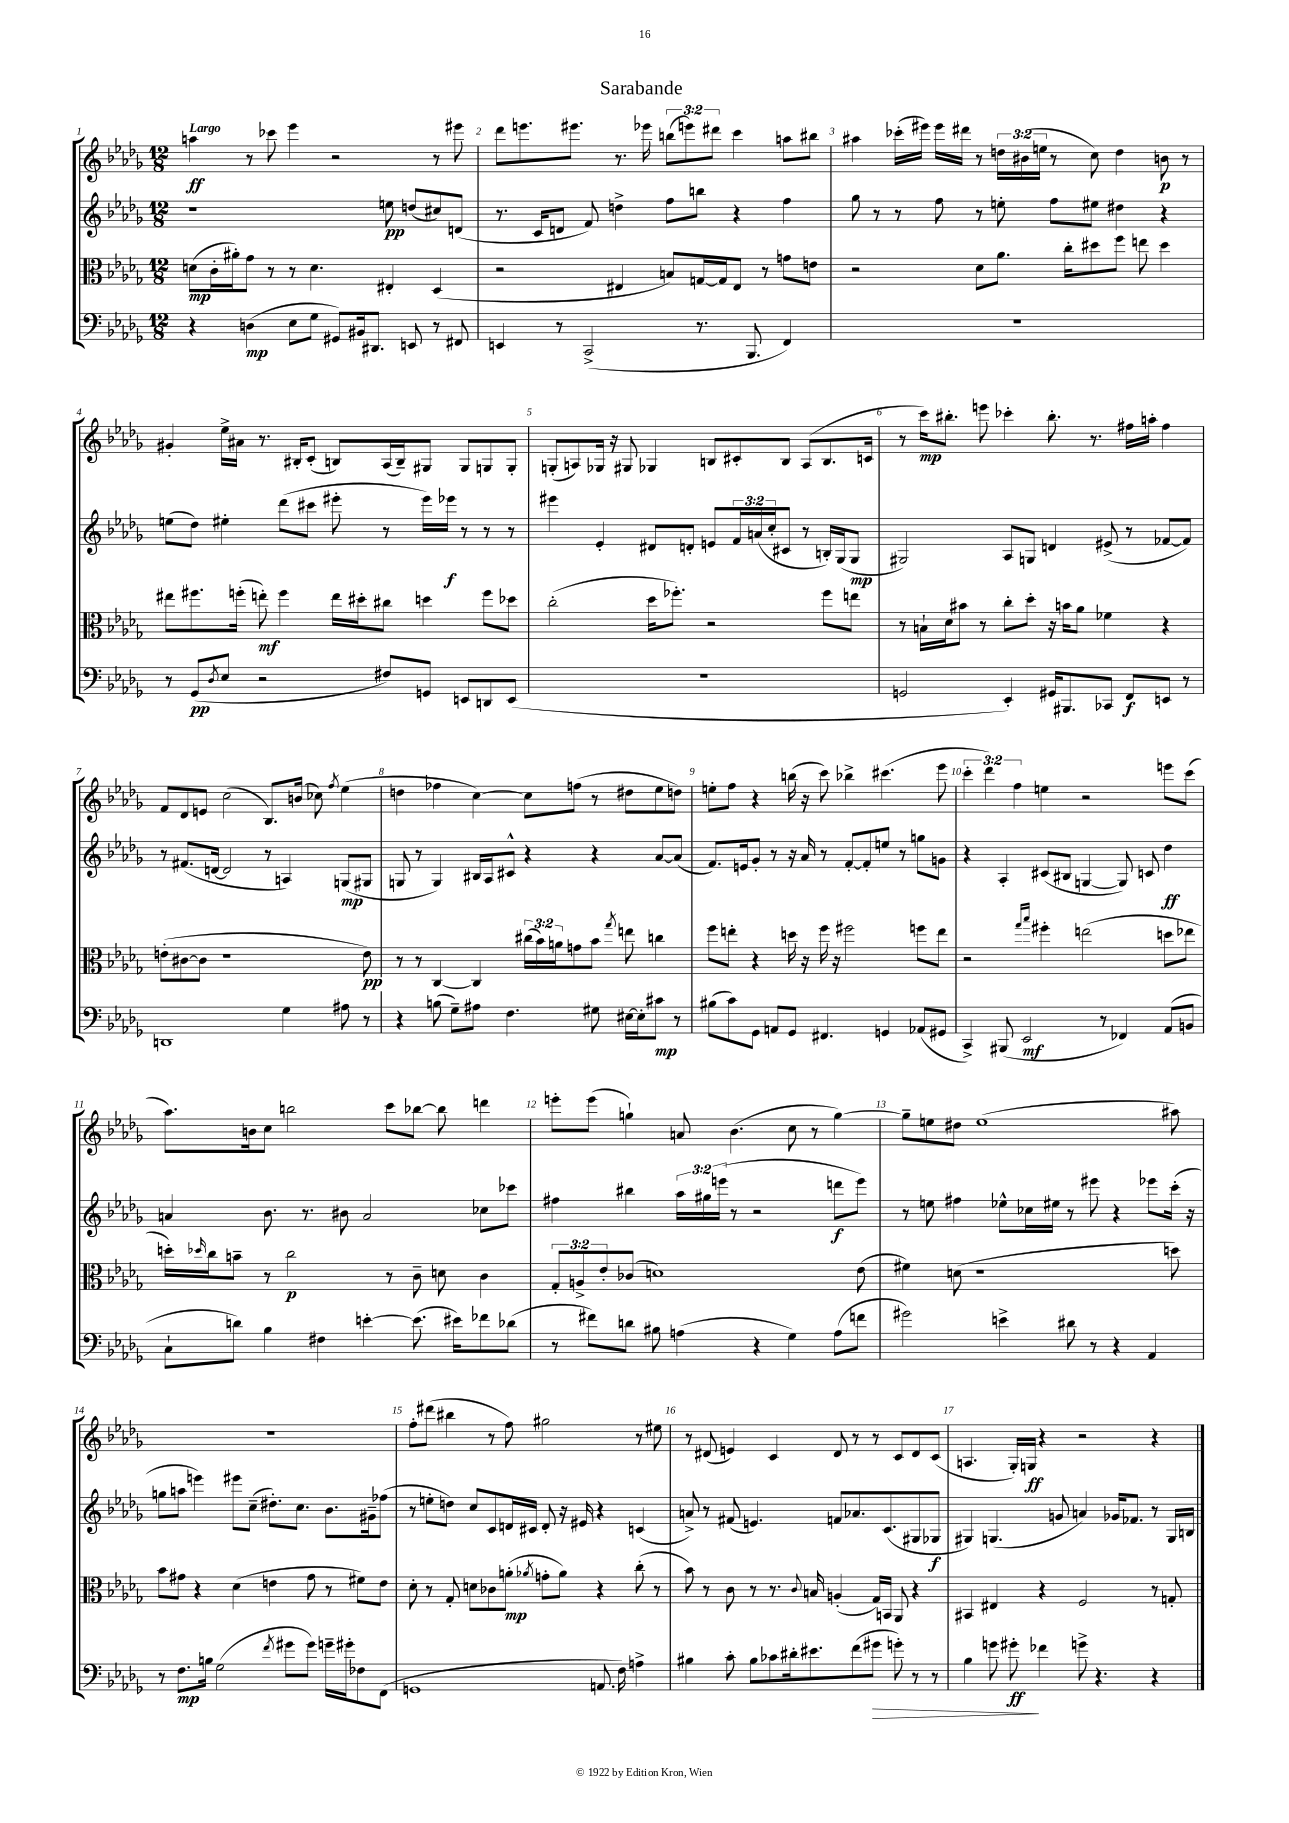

**kern	**kern	**kern	**kern
*staff4	*staff3	*staff2	*staff1
*clefF4	*clefC3	*clefG2	*clefG2
*k[b-e-a-d-g-]	*k[b-e-a-d-g-]	*k[b-e-a-d-g-]	*k[b-e-a-d-g-]
*M12/8	*M12/8	*M12/8	*M12/8
4r	(8d\L	1r	4aa\
.	16c'\L	.	.
.	16a#'\J)	.	.
(4D\	8g-\J	.	8r
.	8r	.	8ccc-\
8E-\L	8r	.	4eee-\
8G-\J	4.d\	.	.
8GG#/L)	.	.	2r
16BB#/k	.	.	.
8.DD#/J	.	.	.
.	4E#'/	8ee\	.
8EE/	.	(8dd/L	.
8r	(4D-/	8cc#/)	8r
8FF#/	.	(8d/J	8eee#\
=	=	=	=
4EE/	2r	8.r	8ddd-\L
.	.	.	8.eee\
.	.	16c/LK	.
8r	.	8d/J	.
.	.	.	8.eee#\J
(2CC^/	.	8f/)	.
.	4E#/	4dd^\	8.r
.	.	.	16eee-\
.	8B/L)	8ff\L	(12bb\L
.	.	.	12eee\)
8.r	[16G/L	8bb\J	.
.	.	.	12ddd#\J
.	16G/]J	.	.
.	8E#/J	4r	4ccc\
8.BBB-/	.	.	.
.	8r	.	.
4FF/)	8g\L	4ff\	8aa\L
.	8e\J	.	8bb#\J
=	=	=	=
1.r	2r	8gg-\	4aa#\
.	.	8r	.
.	.	8r	(16ccc-'\LL
.	.	.	16eee#\JJ)
.	.	8ff\	16eee#\LL
.	.	.	16ddd#\JJ
.	8d-\L	8r	8r
.	8.a-\J	8ee'\	24dd\LL
.	.	.	(24b#\
.	.	.	24ee\JJ
.	.	8ff\L	8r
.	16cc'\LK	.	.
.	8dd#\	8ee#\J	8cc\)
.	8ff\J	4dd#\	4dd\
.	8ee\	.	.
.	4dd#\	4r	8b\
.	.	.	8r
=	=	=	=
8r	8ee#\L	(8ee\L	4g#'/
(8GG-/L	8.ff#\	8dd-\J)	.
8qD-/	.	.	.
8E-/J	.	4ee#'\	16ee-^\LL
.	(16ff'\Jk	.	16a#\JJ
2r	8ee'\)	.	8.r
.	4ff\	(8ddd-\L	.
.	.	.	16B#'/LK
.	.	8ccc#\J	(8c'/J
.	16ee\LL	8eee#'\	8B/L)
.	16dd#'\J	.	.
8F#/L)	8cc#\J	8r	(16A-/L
.	.	.	16B~/J)
8GG/J	4dd\	16eee#\LL)	8G#/J
.	.	16eee-\JJ	.
8EE/L	.	8r	8G#/L
8DD/	8ff\L	8r	8G/
(8EE/J	8dd-\J	8r	8G'/J
=	=	=	=
1.r	(2cc'\	4eee#\	(8G'/L
.	.	.	8A/)
.	.	4e-'/	16G-/Jk
.	.	.	16r
.	.	.	8G#/
.	16dd-\LK	8d#/L	4G-/
.	8.ff-'\J)	.	.
.	.	8d'/J	.
.	2r	8e/L	8B/L
.	.	24f/L	8c#'/
.	.	(24a/	.
.	.	24cc'/J	.
.	.	8c#/J	8B/J
.	.	8r	(8A/L
.	8ff-\L	16B'/LL)	8.B/
.	.	(16G-/J	.
.	8ee\J	8G-/J	.
.	.	.	16c/Jk
=	=	=	=
2GG/	8r	2G#/)	8r
.	16B`\LL	.	16ccc\LK)
.	16d-\J	.	8.bb#'\J
.	8b#\J	.	.
.	8r	.	8eee\
4EE-'/)	8cc'\L	8A-/L	4ccc-'\
.	8dd-'\J	8G/J	.
16GG#/LK	16r	4d/	8.bb#'\
8.BBB#/	16b\LK	.	.
.	8a-\J	.	.
.	.	.	8.r
8CC-/J	4f-\	(8e#^/	.
8FF/L	.	8r	16ff#\LL
.	.	.	16aa'\JJ
8EE/J	4r	[8f-/L	4ff#\
8r	.	8f-/]J)	.
=	=	=	=
1DD	(8e'\L	8r	8f/L
.	[8c#\	(8.f#/L	8d-/
.	8c#\]J	.	8e/J
.	.	[16d/Jk	.
.	1r	2d/]	(2cc\
.	.	8r	8.B-/L)
4G-\	.	4A/)	.
.	.	.	(16b/Jk
.	.	.	8cc-\)
.	.	.	8qff/
8A#\	.	(8G/L	(4ee-\
8r	8e\)	8G#/J	.
=	=	=	=
4r	8r	8G/	4dd\
.	8r	8r	.
(8B\	[4C/	4G/)	4ff-\
8G-~\L)	.	.	.
8A#\J	4C/]	16B#/LL	[4cc\)
.	.	16A-/J	.
4.F\	.	8c#^^/J	.
.	(24cc#\LL	4r	8cc\]L
.	24b-\)	.	.
.	24a\J	.	.
.	8g\	.	(8ff\J
8G#\	8b-\J	4r	8r
.	8qgg-/	.	.
[16E#\LL	8ee\	.	8dd#\L
16E#'\]J	.	.	.
8c#\J	4cc\	[8a-/L	8ee-\
8r	.	(8a-/]J	8dd\J)
=	=	=	=
(8B#\L	8ff\L	8.f/L)	8ee'\L
8c\)	8ee'\J	.	8ff\J
.	.	16e/k	.
8GG-\J	4r	8g-'/J	4r
8AA/L	.	8r	.
8GG-/J	16dd\	16r	(16bb\
.	16r	16a-/	16r
4.FF#/	16ff\	8r	8ccc\)
.	16r	.	.
.	2ff#\	[8f'/L	4bb-^\
.	.	8f'/]	.
4GG/	.	8ee/J	(4.ccc#\
.	.	8r	.
(8AA-/L	8ff\L	8gg\L	.
8GG#/J	8ee\J	8g\J	8eee-\
=	=	=	=
4CC^/)	2r	4r	6ccc'\
.	.	.	6ddd-\)
(8BBB#/	.	4A-'/	.
.	.	.	6ff\
2EE-/	.	.	.
.	16qqgg-/LL	.	.
.	16qqbb-/JJ	.	.
.	4ff#'\	(8c#/L	4ee\
.	.	8B#/J	.
.	(2ee\	[4G/	2r
8r	.	.	.
4FF-/)	.	8G/])	.
.	.	8c/	.
(8AA-/L	8dd\L	4dd-\	8eee\L
8BB/J	8ee-\J	.	(8ccc\J
=	=	=	=
8C`\L	16dd'\LL)	4a/	8.aa-\L)
.	16qqdd-/	.	.
.	16cc\J	.	.
8d\J)	8b~\J	.	.
.	.	.	16b\k
4B-\	8r	8.b-\	8cc\J
.	2cc\	.	2bb\
.	.	8.r	.
4F#\	.	.	.
.	.	8b#\	.
[4e'\	.	2a/	.
.	8r	.	8ccc\L
(8.e\]	8c~\	.	[8bb-\J
.	8d\	.	8bb-\]
16e#\LK)	.	.	.
8f-\	4c\	8cc-\L	4ddd\
(8d-\J	.	8ccc-\J	.
=	=	=	=
8r	12G-'/L	4ff#\	8eee'\L
.	12A^/	.	.
8f#\L)	.	.	(8eee\J
.	12e-'/	.	.
8d\J	(8c-/J	4bb#\	4gg`\)
8B#\	1d)	.	.
(4A\	.	24aa-\LL	8a/
.	.	24gg#\	.
.	.	(24eee\JJ	.
.	.	8r	(4.b-\
4r	.	2r	.
4G-\)	.	.	8cc\
.	.	.	8r
(8A\L	.	8ddd\L	[4gg\)
8f\J	(8e-\	8eee\J)	.
=	=	=	=
2g#\)	4f#\)	8r	8gg~\]L
.	.	8ee\	8ee\
.	(8d\	4ff#\	8dd#\J
.	1r	.	(1ee
4e^\	.	8ee-^^\L	.
.	.	16cc-\L	.
.	.	16ee#\JJ	.
8d#\	.	8r	.
8r	.	8eee#\	.
4r	.	4r	.
4AA-/	.	8eee-\L	.
.	8dd\)	(16ccc'\Jk	8aa#\)
.	.	16r	.
=	=	=	=
8r	8b-\L	8gg\L	1.r
8.F\L	8g#\J	8aa\J	.
.	4r	4eee\)	.
16B\Jk	.	.	.
(2G-\	.	.	.
.	(4d-\	8eee#\L	.
.	.	(8cc~\J	.
.	4e\	8.dd#'\L)	.
8qf/	.	.	.
8g#\L	.	.	.
.	.	8.cc\J	.
8g#\J)	8g#\	.	.
16g~\LL	8r	8.b-\L	.
16g#'\J	.	.	.
8F-\	8f#\L)	.	.
.	.	16g#~\k	.
(8FF\J	8e\J	(8ff-\J	.
=	=	=	=
1GG	8d-'\	8r	8ff'\L
.	8r	8ee'\L	(8ddd#\J
.	8G-'/	8dd\J)	4bb#\
.	8d\L	8cc/L	.
.	8c-\	8c/	8r
.	(8a'\J	16d/L	8ff\)
.	.	16c#/JJ	.
.	8qa-/	.	.
.	8g'\L	8d'/	2gg#\
.	8a-\J)	16r	.
.	.	16e#/	.
8.AA/	4r	4r	.
16F\)	.	.	.
4A^\	(8cc'\	(4c/	8r
.	8r	.	8ee#\
=	=	=	=
4B#\	8b-\)	8a^/)	8r
.	8r	8r	(8d#/
8c'\	8c\	(8f#/	4e/)
8B#\L	8r	4.e/)	.
8c-\	8.r	.	4c/
16d#'\k	.	.	.
.	8qqc/	.	.
8.e#\	16B/	.	.
.	(4A'/	8f/L	8d#/
(8f\	.	8.a-/	8r
8g#\J	16G-/LL)	.	8r
.	16BB/JJ	(8.c/	.
8g'\)	8AA-/	.	8c/L
8r	4r	8G#/	8d#/
8r	.	8G-/J	(8c/J
=	=	=	=
4B-\	4BB#/	4G#/)	4.A/
8g\	4E#/	(4.G/	.
8g#'\	.	.	16G-'/LL)
.	.	.	16G/JJ
4f-\	4r	.	4r
.	.	8g/	.
8g^\	2F/	4a/)	2r
4.r	.	.	.
.	.	16g-/LK	.
.	.	8.f-/J	.
4r	8r	8r	4r
.	8G'/	16G/LL	.
.	.	16B/JJ	.
==	==	==	==
*-	*-	*-	*-
